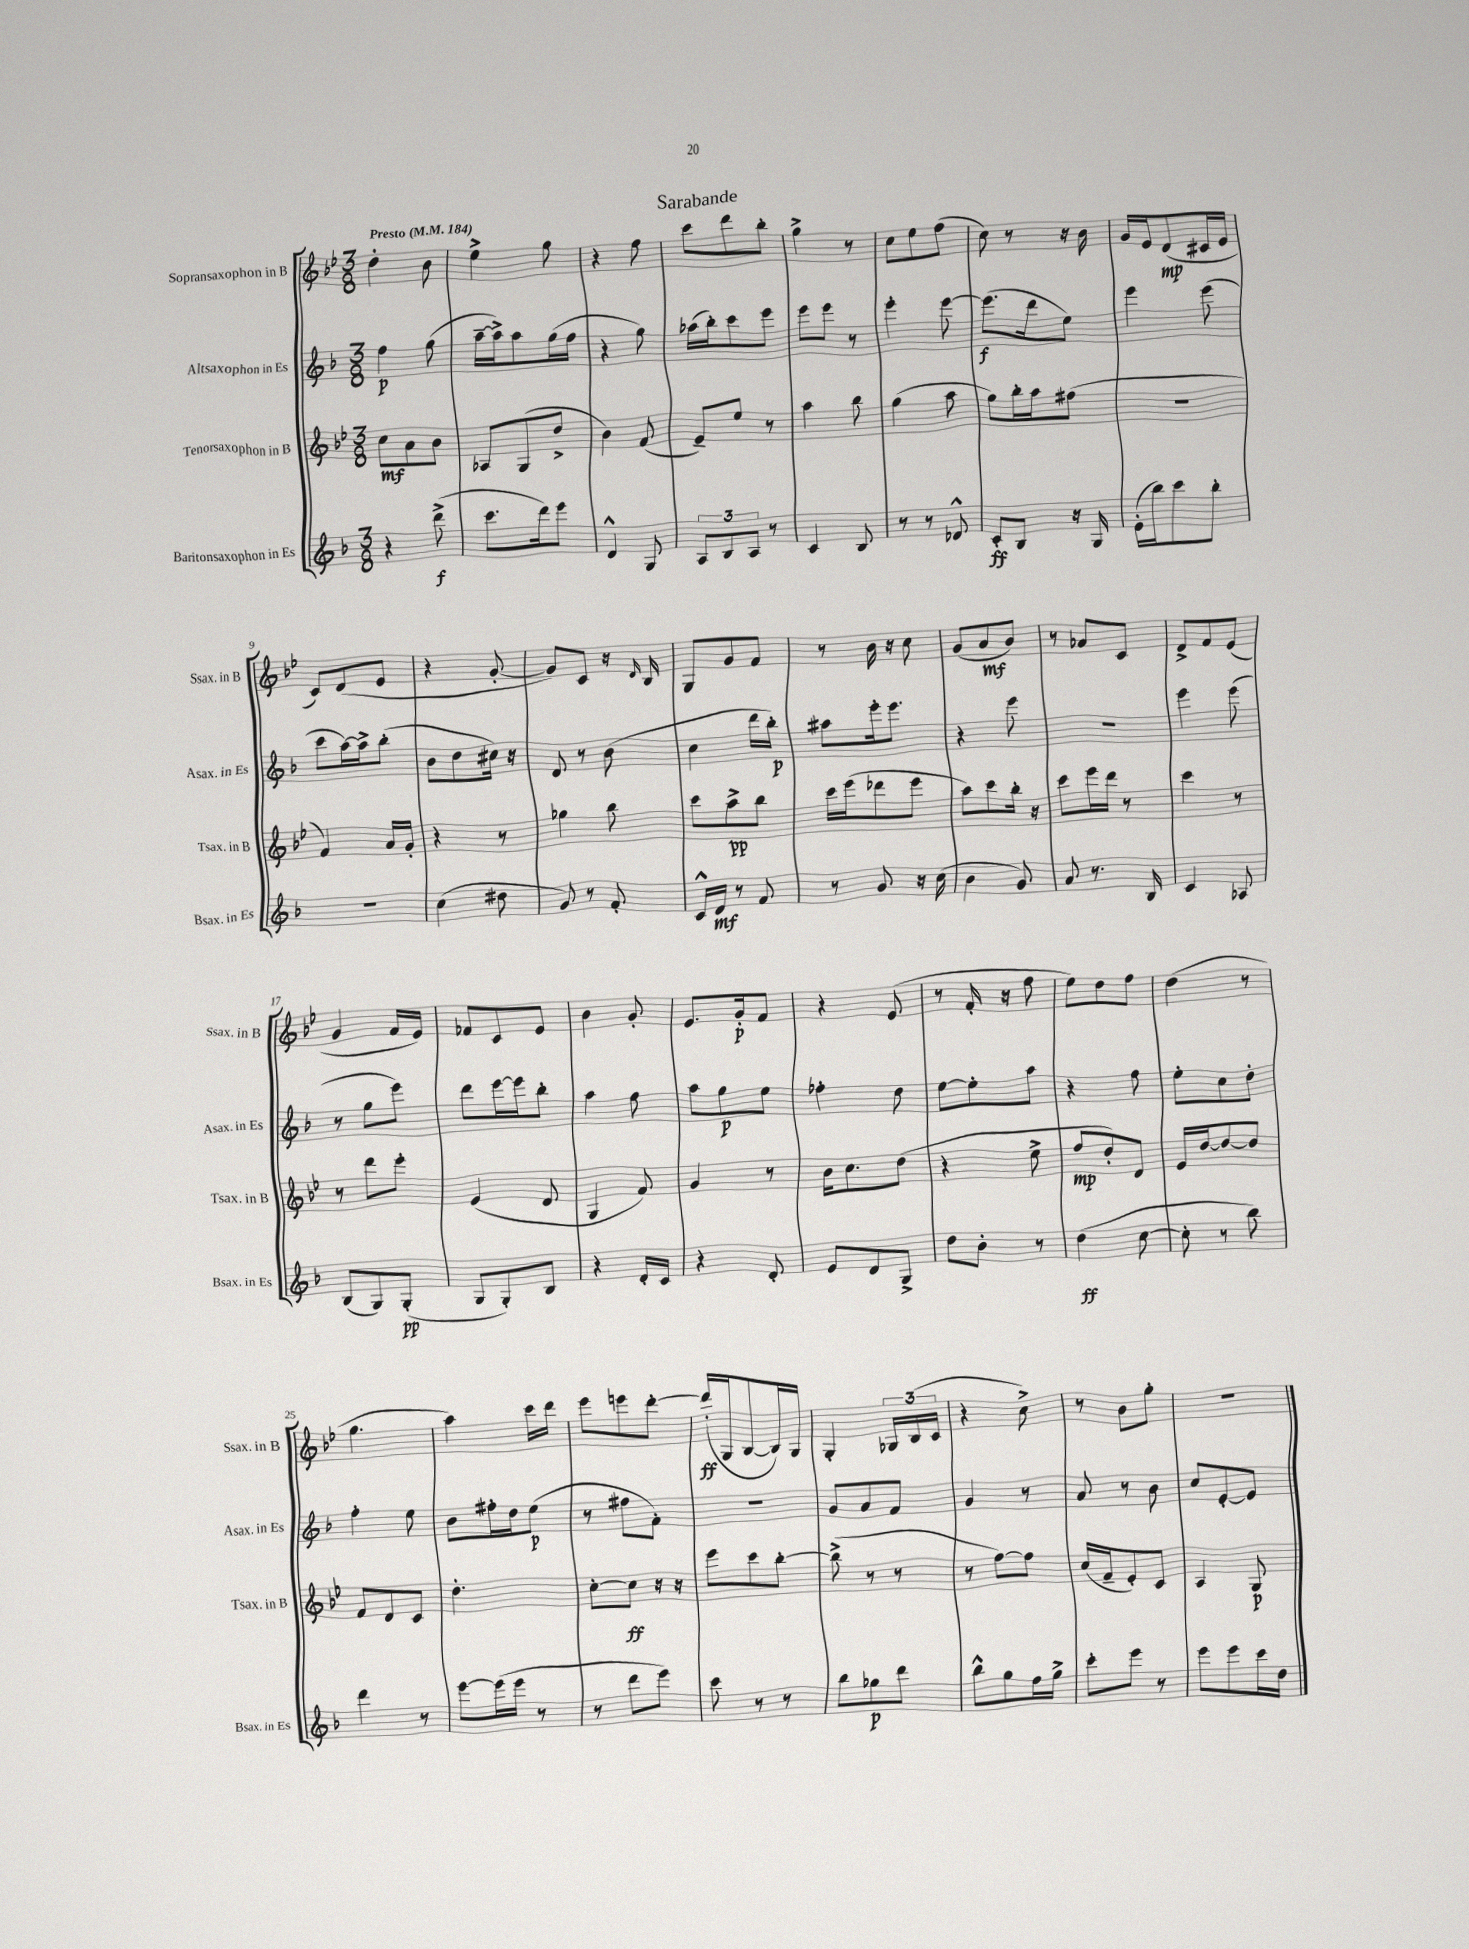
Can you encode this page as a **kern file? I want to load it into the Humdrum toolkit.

**kern	**dynam	**kern	**dynam	**kern	**dynam	**kern	**dynam
*part4	*part4	*part3	*part3	*part2	*part2	*part1	*part1
*staff4	*staff4	*staff3	*staff3	*staff2	*staff2	*staff1	*staff1
*I"Baritonsaxophon in Es	*	*I"Tenorsaxophon in B	*	*I"Altsaxophon in Es	*	*I"Sopransaxophon in B	*
*I'Bsax. in Es	*	*I'Tsax. in B	*	*I'Asax. in Es	*	*I'Ssax. in B	*
*clefG2	*	*clefG2	*	*clefG2	*	*clefG2	*
*k[b-]	*	*k[b-e-]	*	*k[b-]	*	*k[b-e-]	*
*M3/8	*	*M3/8	*	*M3/8	*	*M3/8	*
*MM184	*	*MM184	*	*MM184	*	*MM184	*
=1	=1	=1	=1	=1	=1	=1	=1
!	!	!	!	!	!	!LO:TX:a:B:t=Presto	!
4r	.	8cc\L	mf	4ff\	p	4dd'\	.
.	.	8a\	.	.	.	.	.
(8ddd^\	f	8b-\J	.	(8gg\	.	8b-\	.
=2	=2	=2	=2	=2	=2	=2	=2
8.ccc\L	.	8A-X/L	.	[16aa~\LL	.	4ee-^\	.
.	.	.	.	16aa^\J])	.	.	.
.	.	(8G/	.	8aa\	.	.	.
16ddd\k)	.	.	.	.	.	.	.
8eee\J	.	8dd^/J	.	(16gg\L	.	8gg\	.
.	.	.	.	16ff\JJ	.	.	.
=3	=3	=3	=3	=3	=3	=3	=3
4d^^/	.	4b-\)	.	4r	.	4r	.
8G/	.	(8f/	.	8gg\)	.	8ff\	.
=4	=4	=4	=4	=4	=4	=4	=4
12A/L	.	8e-~/L)	.	(16aa-X\LL	.	8ccc\L	.
.	.	.	.	16bb-'\J)	.	.	.
12B-/	.	.	.	.	.	.	.
.	.	8ee-/J	.	8ccc\	.	8ddd\	.
12A/J	.	.	.	.	.	.	.
8r	.	8r	.	8eee\J	.	8bb-'\J	.
=5	=5	=5	=5	=5	=5	=5	=5
4c/	.	4aa\	.	8eee\L	.	4gg^\	.
.	.	.	.	8eee\J	.	.	.
8B-/	.	8bb-\	.	8r	.	8r	.
=6	=6	=6	=6	=6	=6	=6	=6
8r	.	(4gg\	.	4eee'\	.	8cc\L	.
8r	.	.	.	.	.	8ee-\	.
8d-X^^/	.	8aa\	.	[8eee\	.	(8ff\J	.
=7	=7	=7	=7	=7	=7	=7	=7
8c'/L	ff	8gg\L)	.	(8.eee\L]	f	8cc\)	.
8B-/J	.	16bb-'\L	.	.	.	8r	.
.	.	16aa\J	.	16ddd\k	.	.	.
16r	.	(8ff#X\J	.	8ee\J)	.	16r	.
16G/	.	.	.	.	.	16b-\	.
=8	=8	=8	=8	=8	=8	=8	=8
(16e'\LL	.	4.r	.	4eee\	.	16g/LL	.
16bb-\J)	.	.	.	.	.	16e-/J	.
8ccc\	.	.	.	.	.	(8d/	mp
8bb-'\J	.	.	.	(8eee\	.	16c#X/L	.
.	.	.	.	.	.	16e-/JJ	.
!!LO:LB:g=z
=9	=9	=9	=9	=9	=9	=9	=9
4.r	.	4f/)	.	8ccc\L	.	8c/L)	.
.	.	.	.	[16aa\L)	.	(8d/	.
.	.	.	.	16aa^\J]	.	.	.
.	.	16a/LL	.	(8bb-'\J	.	8e-/J	.
.	.	16g'/JJ	.	.	.	.	.
=10	=10	=10	=10	=10	=10	=10	=10
(4cc\	.	4r	.	8b-\L	.	4r	.
.	.	.	.	8dd\	.	.	.
8dd#X\	.	8r	.	16cc#X\Jk)	.	[8g'/	.
.	.	.	.	16r	.	.	.
=11	=11	=11	=11	=11	=11	=11	=11
8g/)	.	4gg-X\	.	8d/	.	8g/L])	.
8r	.	.	.	8r	.	8c/J	.
8f'/	.	8bb-\	.	(8b-\	.	16r	.
.	.	.	.	.	.	16qqd/	.
.	.	.	.	.	.	16B-/	.
=12	=12	=12	=12	=12	=12	=12	=12
16c^^/LL	.	8ccc\L	.	4cc\	.	8G/L	.
16d/JJ	mf	.	.	.	.	.	.
8r	.	8aa^\	pp	.	.	8g/	.
8f/	.	8bb-\J	.	16ddd\LL	.	8f/J	.
.	.	.	.	16bb-'\JJ)	p	.	.
=13	=13	=13	=13	=13	=13	=13	=13
8r	.	16ccc\LL	.	8aa#X\L	.	8r	.
.	.	(16eee-\J	.	.	.	.	.
8g/	.	8ddd-X\	.	16eee'\k	.	16b-\	.
.	.	.	.	8.eee\J	.	16r	.
16r	.	8eee-\J	.	.	.	8cc\	.
(16cc\	.	.	.	.	.	.	.
=14	=14	=14	=14	=14	=14	=14	=14
4b-\	.	8aa\L)	.	4r	.	(8g/L	.
.	.	8ccc\	.	.	.	8a/	mf
8g/)	.	16bb-'\Jk	.	8eee\	.	8b-/J)	.
.	.	16r	.	.	.	.	.
=15	=15	=15	=15	=15	=15	=15	=15
8a/	.	8ccc\L	.	4.r	.	8r	.
8.r	.	16eee-\L	.	.	.	8a-X/L	.
.	.	16ddd\JJ	.	.	.	.	.
.	.	8r	.	.	.	8c/J	.
16B-/	.	.	.	.	.	.	.
=16	=16	=16	=16	=16	=16	=16	=16
4c/	.	4ccc\	.	4eee\	.	8d^/L	.
.	.	.	.	.	.	8f/	.
8A-X/	.	8r	.	(8eee\	.	(8e-/J	.
!!LO:LB:g=z
=17	=17	=17	=17	=17	=17	=17	=17
(8B-/L	.	8r	.	8r	.	4g/	.
8G/)	.	8ddd\L	.	8gg\L	.	.	.
(8G'/J	pp	8eee-'\J	.	8eee\J)	.	16f/LL	.
.	.	.	.	.	.	16e-/JJ)	.
=18	=18	=18	=18	=18	=18	=18	=18
8G/L	.	(4e-/	.	8ddd\L	.	8f-X/L	.
8G'/)	.	.	.	[16eee\L	.	8c/	.
.	.	.	.	16eee\J]	.	.	.
8B-/J	.	8d/	.	8bb-'\J	.	8e-/J	.
=19	=19	=19	=19	=19	=19	=19	=19
4r	.	4G/	.	4aa\	.	4b-\	.
16d'/LL	.	8f/)	.	8ff\	.	8g'/	.
16c/JJ	.	.	.	.	.	.	.
=20	=20	=20	=20	=20	=20	=20	=20
4r	.	4g/	.	8aa\L	.	8.e-/L	.
.	.	.	.	8gg\	p	.	.
.	.	.	.	.	.	16g'/k	p
8d'/	.	8r	.	8ee\J	.	8f/J	.
=21	=21	=21	=21	=21	=21	=21	=21
8e/L	.	16b-\KL	.	4ff-X'\	.	4r	.
.	.	8.cc\	.	.	.	.	.
8d/	.	.	.	.	.	.	.
8G^/J	.	(8dd\J	.	8dd\	.	(8e-/	.
=22	=22	=22	=22	=22	=22	=22	=22
8dd\L	.	4r	.	[8ee\L	.	8r	.
8b-'\J	.	.	.	8ee'\]	.	16f'/	.
.	.	.	.	.	.	16r	.
8r	.	8ee-^\	.	8aa\J	.	8ff\	.
=23	=23	=23	=23	=23	=23	=23	=23
(4dd\	ff	8ff/L	mp	4r	.	8ee-\L)	.
.	.	8dd'/)	.	.	.	8dd\	.
[8cc\	.	8d/J	.	8ff\	.	8ff\J	.
=24	=24	=24	=24	=24	=24	=24	=24
8cc'\]	.	16e-/LL	.	8ee'\L	.	(4dd\	.
.	.	[16dd/J	.	.	.	.	.
8r	.	8dd/_	.	8cc\	.	.	.
8bb-\)	.	8dd/J]	.	8dd'\J	.	8r	.
!!LO:LB:g=z
=25	=25	=25	=25	=25	=25	=25	=25
4ddd\	.	8f/L	.	4ff'\	.	4.gg\	.
.	.	8d/	.	.	.	.	.
8r	.	8c/J	.	8ee\	.	.	.
=26	=26	=26	=26	=26	=26	=26	=26
[8eee\L	.	4.dd'\	.	8b-\L	.	4aa\)	.
(16eee\L]	.	.	.	16ff#X'\L	.	.	.
16eee\JJ	.	.	.	16dd\J	.	.	.
8r	.	.	.	(8ee\J	p	16ccc\LL	.
.	.	.	.	.	.	16ddd\JJ	.
=27	=27	=27	=27	=27	=27	=27	=27
8r	.	[8cc'\L	.	8r	.	8eee-\L	.
8ddd\L	.	8cc\J]	ff	8ff#X\L	.	8eeen\	.
8eee\J)	.	16r	.	8f'\J)	.	[8ddd'\J	.
.	.	16r	.	.	.	.	.
=28	=28	=28	=28	=28	=28	=28	=28
8ccc\	.	8eee-\L	.	4.r	.	(16ddd'/LL]	ff
.	.	.	.	.	.	16G/J	.
8r	.	8ccc\	.	.	.	[8B-/	.
8r	.	[8bb-'\J	.	.	.	16B-/L])	.
.	.	.	.	.	.	16G/JJ	.
=29	=29	=29	=29	=29	=29	=29	=29
8bb-\L	.	(8bb-^\]	.	8g/L	.	4G'/	.
8gg-X\	p	8r	.	8a/	.	.	.
8ddd\J	.	8r	.	8f/J	.	24G-X/LL	.
.	.	.	.	.	.	(24B-/	.
.	.	.	.	.	.	24c/JJ	.
=30	=30	=30	=30	=30	=30	=30	=30
8bb-^^\L	.	8r	.	4g/	.	4r	.
8gg\	.	[8ff\L)	.	.	.	.	.
16ff\L	.	8ff\J]	.	8r	.	8cc^\)	.
16gg^\JJ	.	.	.	.	.	.	.
=31	=31	=31	=31	=31	=31	=31	=31
8ccc'\L	.	(16cc/LL	.	8a/	.	8r	.
.	.	16f~/J	.	.	.	.	.
8eee\J	.	8e-'/)	.	8r	.	8b-\L	.
8r	.	8c/J	.	8b-\	.	8gg'\J	.
=32	=32	=32	=32	=32	=32	=32	=32
8eee\L	.	4A/	.	8cc/L	.	4.r	.
8eee\	.	.	.	[8e'/	.	.	.
16ccc\L	.	8G/	p	8e/J]	.	.	.
16dd\JJ	.	.	.	.	.	.	.
==	==	==	==	==	==	==	==
*-	*-	*-	*-	*-	*-	*-	*-
